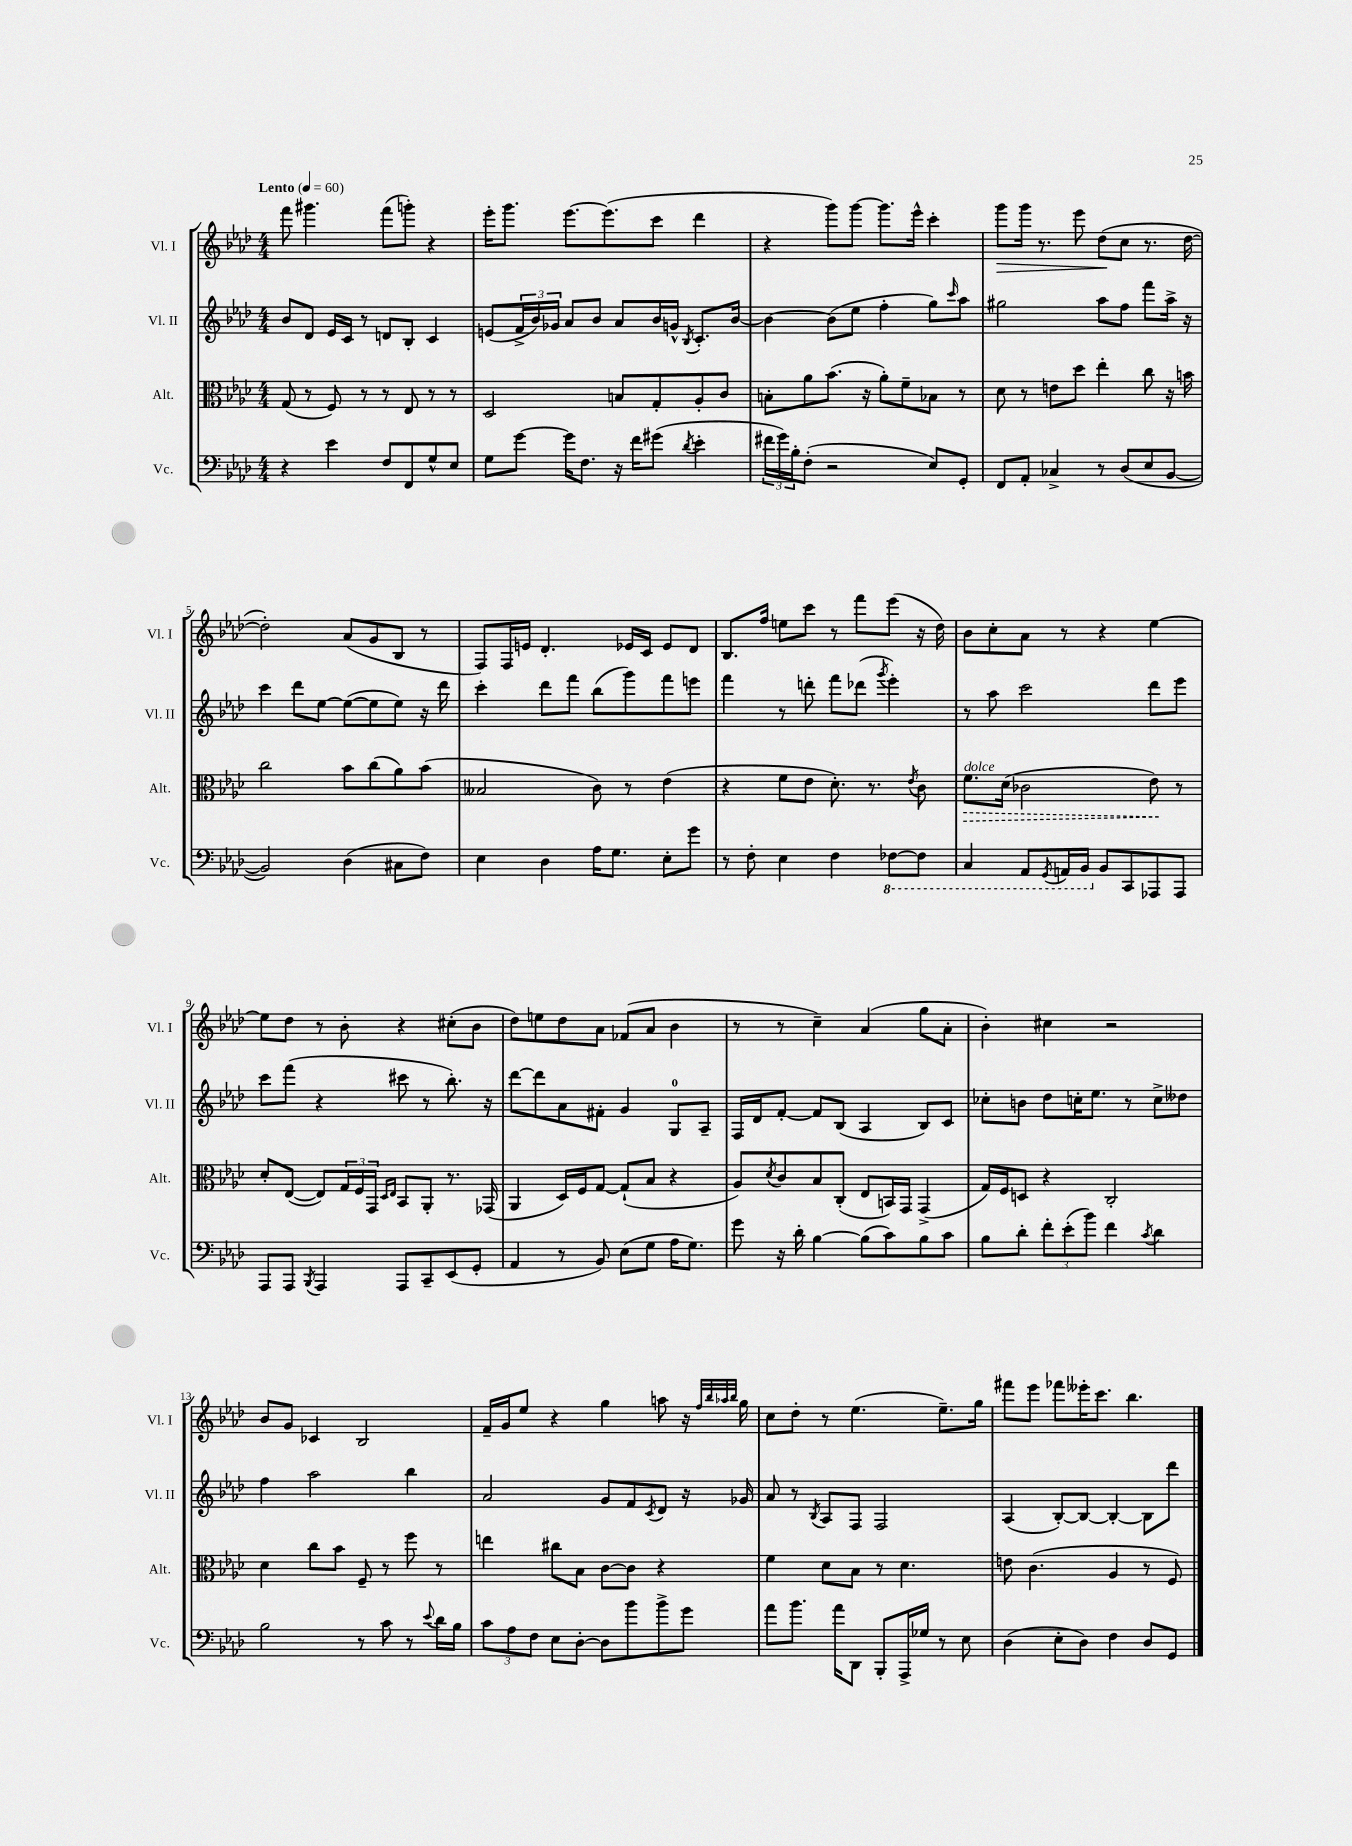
<<
\new StaffGroup <<
\new Staff = "s0" \with { instrumentName = "Vl. I" shortInstrumentName = "Vl. I" } {
    \clef treble \key aes \major \numericTimeSignature \time 4/4 \tempo "Lento" 4 = 60
    f'''8 gis'''4. f'''8( g'''8-.) r4 |
    ees'''16-. g'''8. ees'''8.~ ees'''8.( c'''8 des'''4 |
    r4 g'''8) g'''8~ g'''8. ees'''16-^ c'''4-. |
    g'''8\> g'''16 r8. ees'''8 des''8\!( c''8 r8. des''16~ |
    des''2-.) aes'8( g'8 bes8 r8 |
    f8) f16 e'16 des'4.-. ees'16 c'16 ees'8 des'8 |
    bes8. f''16 e''8 c'''8 r8 f'''8 ees'''8( r16 des''16) |
    bes'8 c''8-. aes'8 r8 r4 ees''4~ |
    ees''8 des''8 r8 bes'8-. r4 cis''8-.( bes'8 |
    des''8) e''8 des''8 aes'8 fes'8( aes'8 bes'4 |
    r8 r8 c''4--) aes'4( g''8 aes'8-. |
    bes'4-.) cis''4 r2 |
    bes'8 g'8 ces'4 bes2 |
    f'16-- g'16 ees''8 r4 g''4 a''8 r16 \grace { f''32 bes''32 aes''32 bes''32 } g''16 |
    c''8 des''8-. r8 ees''4.( ees''8.--) g''16 |
    fis'''8 ees'''8 fes'''8 eeses'''16-. c'''8. bes''4. \bar "|." |
}
\new Staff = "s1" \with { instrumentName = "Vl. II" shortInstrumentName = "Vl. II" } {
    \clef treble \key aes \major \numericTimeSignature \time 4/4
    bes'8 des'8 ees'16 c'16 r8 d'8 bes8-. c'4 |
    e'8( \tuplet 3/2 { f'16-> bes'16) ges'16 } aes'8 bes'8 aes'8 bes'16 g'16-^ \acciaccatura { bes8 } c'8.-. bes'16~ |
    bes'4~ bes'8( ees''8 f''4-. g''8) \grace { c'''16 } aes''8 |
    gis''2 aes''8 f''8 f'''8 aes''16-> r16 |
    c'''4 des'''8 ees''8~ ees''8~( ees''8 ees''8) r16 des'''16 |
    c'''4-. des'''8 f'''8 bes''8( g'''8) f'''8 e'''8 |
    f'''4 r8 d'''8-. f'''8 des'''8( \acciaccatura { g'''8 } ees'''4-.) |
    r8 aes''8 c'''2 des'''8 ees'''8 |
    c'''8 f'''8( r4 cis'''8 r8 bes''8.-.) r16 |
    des'''8~ des'''8 aes'8 fis'8-. g'4 g8-0 aes8-- |
    f16 des'16 f'8~-. f'8 bes8( aes4 bes8) c'8 |
    ces''8-. b'8 des''8 c''16-. ees''8. r8 c''8-> deses''8 |
    f''4 aes''2 bes''4 |
    aes'2 g'8 f'8 \acciaccatura { c'8 } des'8 r16 ges'16 |
    aes'8 r8 \acciaccatura { bes8 } aes8 f8 f2 |
    aes4( bes8~-.) bes8~ bes4~-. bes8 des'''8 \bar "|." |
}
\new Staff = "s2" \with { instrumentName = "Alt." shortInstrumentName = "Alt." } {
    \clef alto \key aes \major \numericTimeSignature \time 4/4
    g8( r8 f8) r8 r8 ees8 r8 r8 |
    des2 b8 g8-. aes8-. c'8 |
    b8-. aes'8 bes'8.( r16 aes'8-.) f'8-- bes8 r8 |
    des'8 r8 e'8 des''8 ees''4-. c''8 r16 b'16 |
    c''2 bes'8 c''8( aes'8) bes'8( |
    beses2 c'8) r8 ees'4( |
    r4 f'8 ees'8 des'8.-.) r8. \acciaccatura { ees'8 } c'8 |
    \once \override Hairpin.style = #'dashed-line f'8.\>^\markup { \italic "dolce" } des'16( ces'2 ees'8\!) r8 |
    des'8-. ees8~( ees8) \tuplet 3/2 { g16 f16 g,16 } \grace { des16 ees16 } bes,8 aes,8-. r8. ges,16( |
    aes,4 des16) f16 g8~ g8-!( bes8 r4 |
    aes8) \acciaccatura { des'8 } c'8 bes8 c8-.( ees8 b,16) g,16 g,4->( |
    g16) f16 d8 r4 c2-. |
    des'4 c''8 bes'8 f8-- r8 f''8 r8 |
    e''4 cis''8 bes8 c'8~ c'8 r4 |
    f'4 des'8 bes8 r8 des'4. |
    e'8 c'4.( aes4 r8 f8) \bar "|." |
}
\new Staff = "s3" \with { instrumentName = "Vc." shortInstrumentName = "Vc." } {
    \clef bass \key aes \major \numericTimeSignature \time 4/4
    r4 ees'4 f8 f,8 g8-^ ees8 |
    g8 g'8~ g'16 f8. r16 f'16 gis'8( \acciaccatura { des'8 } ees'4-. |
    \tuplet 3/2 { fis'16 g'16) bes16-. } f8-.( r2 ees8) g,8-. |
    f,8 aes,8-. ces4-> r8 des8( ees8 bes,8~ |
    bes,2) des4( cis8 f8) |
    ees4 des4 aes16 g8. ees8-. g'8 |
    r8 f8-. ees4 f4 \ottava #-1 fes,8~ fes,8 |
    c,4 aes,,8 \acciaccatura { g,,8 } a,,16 bes,,16 \ottava #0 bes,8 c,8 aes,,8 aes,,8 |
    aes,,8 aes,,8 \acciaccatura { bes,,8 } aes,,4 aes,,8 c,8-- ees,8( g,8-. |
    aes,4 r8 bes,8) ees8( g8 aes16 g8.) |
    g'8 r16 des'16-. bes4~ bes8( c'8) bes8 c'8 |
    bes8 des'8-. \tuplet 3/2 { f'8-. ees'8-.( bes'8) } f'4 \acciaccatura { c'8 } des'4 |
    bes2 r8 c'8 r8 \appoggiatura { ees'8 } des'16 bes16 |
    \tuplet 3/2 { c'8 aes8 f8 } ees8 des8~-. des8 bes'8 bes'8-> g'8 |
    aes'8 bes'8. aes'16 des,8 bes,,8-. aes,,16-> ges16 r8 ees8 |
    des4( ees8-. des8) f4 des8 g,8 \bar "|." |
}
>>
>>
